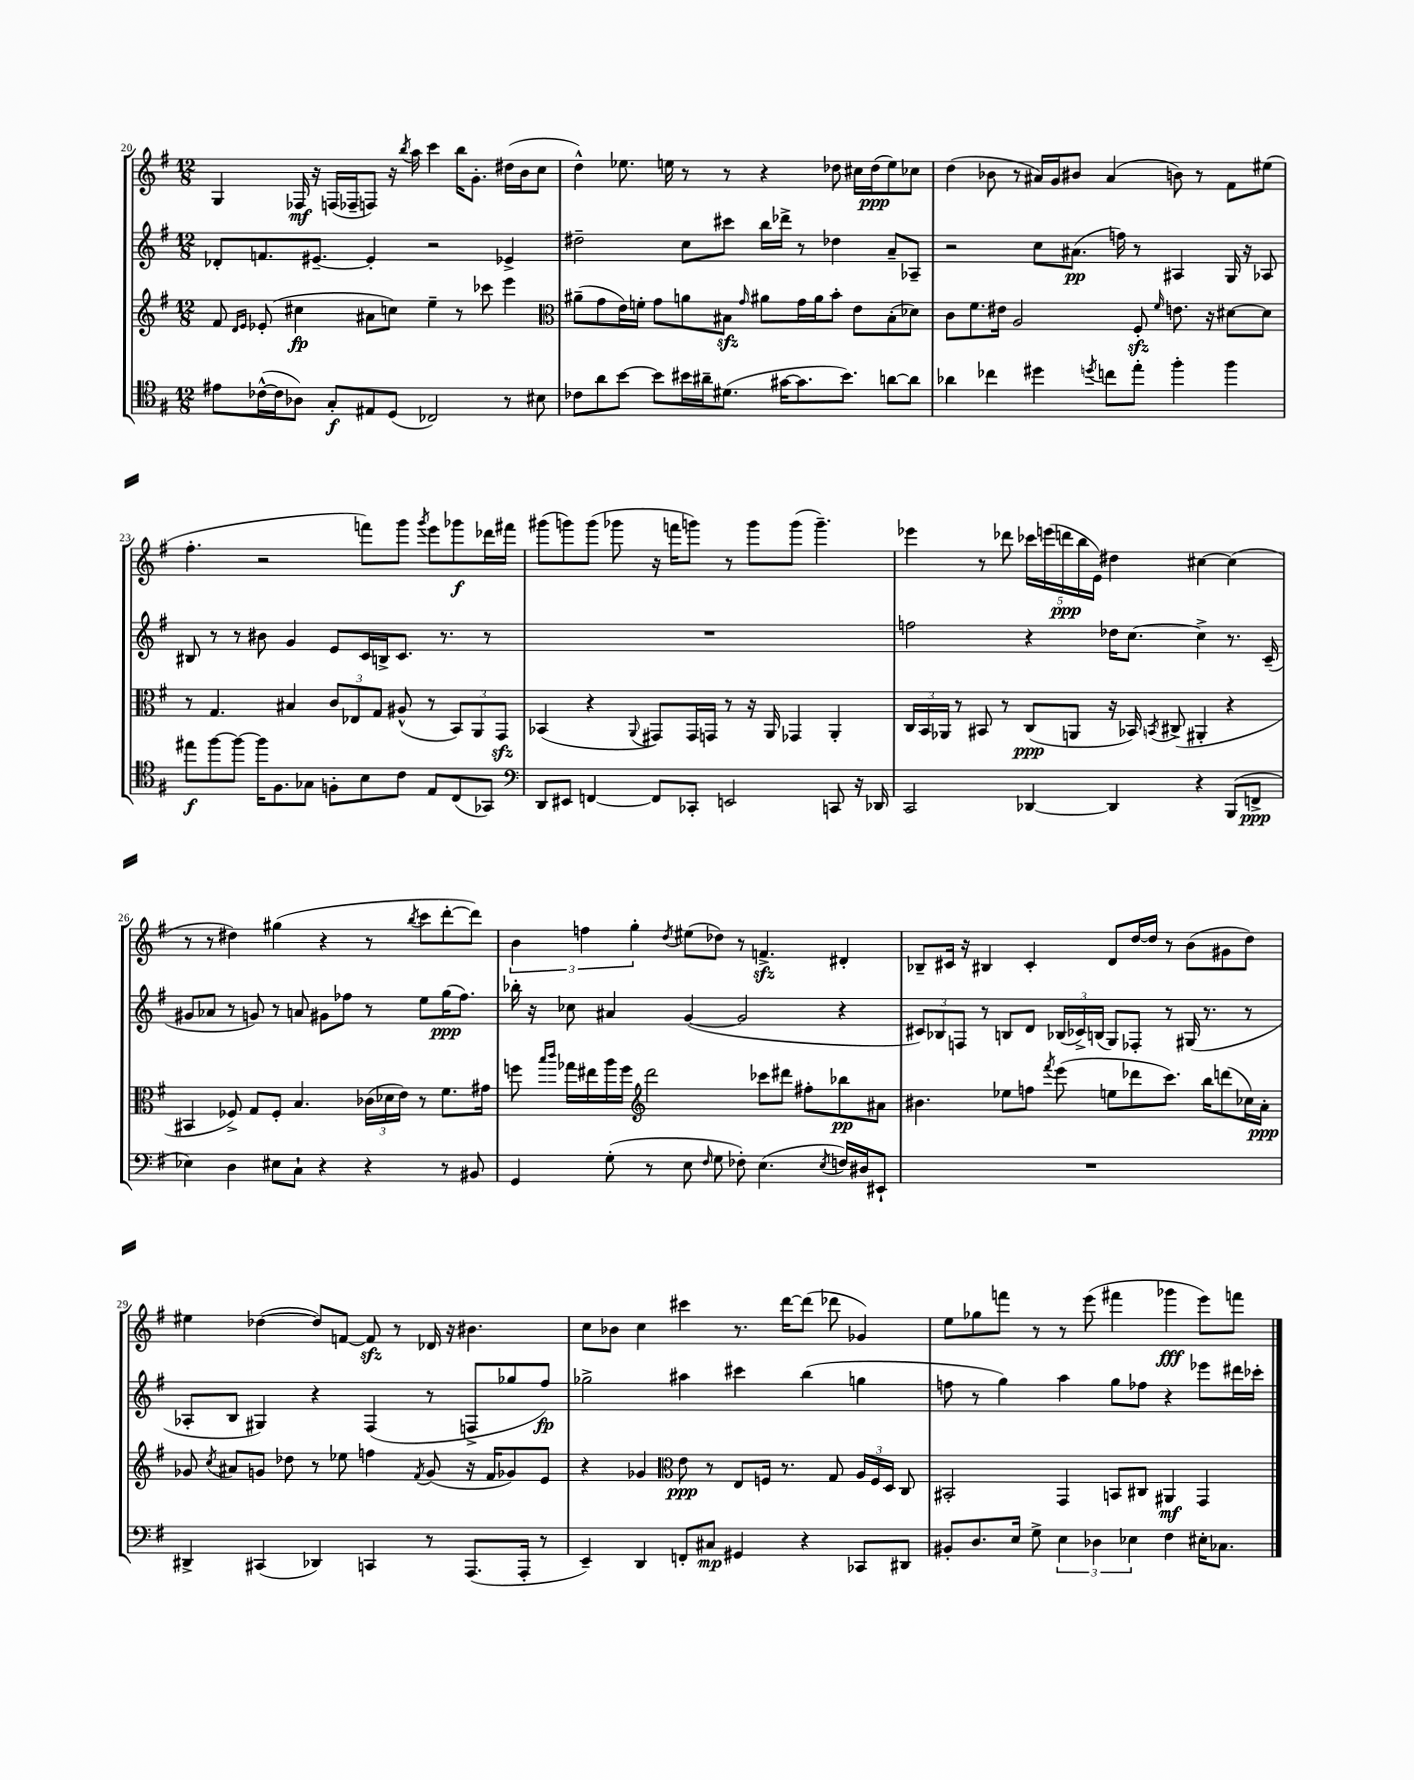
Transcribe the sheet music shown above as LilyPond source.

<<
\new StaffGroup <<
\new Staff = "s0" {
    \clef treble \key g \major \numericTimeSignature \time 12/8
    \autoBeamOff g4 fes16\mf r16 f16[( fes16-- f8]) r16 \acciaccatura { b''8 } a''16 c'''4 b''16[ g'8.]-. dis''16[( b'16 c''8] |
    d''4-^) ees''8. e''16 r8 r8 r4 des''8 cis''16[ des''16\ppp( e''8) ces''8] |
    d''4( bes'8 r8 ais'16[) g'16 bis'8] ais'4( b'8) r8 fis'8[ eis''8]( |
    fis''4.-. r2 f'''8[) g'''8] \acciaccatura { g'''8 } e'''8[ ges'''8\f des'''16 fis'''16] |
    gis'''8[( g'''8) g'''8]( ges'''8 r16 f'''16[ g'''8]) r8 g'''8[ g'''8]( g'''4.--) |
    ees'''4 r8 des'''8 \tuplet 5/4 { ces'''16[ e'''16( d'''16\ppp b''16 e'16]) } dis''4 cis''4~ cis''4( |
    r8 r8 dis''4) gis''4( r4 r8 \acciaccatura { b''8 } c'''8[ d'''8~-. d'''8]) |
    \tuplet 3/2 { b'4 f''4 g''4-. } \acciaccatura { d''8 } eis''8[( des''8]) r8 f'4.->\sfz dis'4-. |
    bes8[-- cis'16] r16 bis4 cis'4-. d'8[ d''16~ d''16] r8 b'8[( gis'8 d''8]) |
    eis''4 des''4~( des''8[) f'8]~ f'8\sfz r8 des'16 r16 bis'4. |
    c''8[ bes'8] c''4 cis'''4 r8. d'''16[~ d'''8]( des'''8 ges'4) |
    e''8[ ges''8 f'''8] r8 r8 e'''8( fis'''4 ges'''4\fff e'''8[) f'''8] \bar "|." |
}
\new Staff = "s1" {
    \clef treble \key g \major \numericTimeSignature \time 12/8
    \autoBeamOff des'8[-. f'8. eis'8.]~-- eis'4-. r2 ees'4-> |
    dis''2-- c''8[ cis'''8] b''16[ des'''16]-> r8 des''4 a'8[-- aes8]-- |
    r2 c''8[ ais'8.]\pp( f''16) r8 ais4 g16 r16 aes8 |
    bis8 r8 r8 bis'8 g'4 e'8[ c'16 b16-> c'8.] r8. r8 |
    R1. |
    f''2 r4 des''16[ c''8.]~ c''4-> r8. c'16--( |
    gis'8[ aes'8] r8 g'8) r8 a'8 gis'8[ fes''8] r8 e''8[ g''16\ppp( fes''8.]) |
    bes''16-. r16 ces''8 ais'4 g'4~( g'2 r4 |
    \tuplet 3/2 { cis'8[) bes8 f8] } r8 b8[ d'8] \tuplet 3/2 { bes16[( ces'16->) b16]( } g8[) fes8]-. r8 gis16( r8. r8 |
    aes8[-. b8] gis4) r4 fis4( r8 f8[-> ges''8 fis''8]\fp) |
    ges''2-> ais''4 cis'''4 b''4( g''4 |
    f''8 r8 g''4) a''4 g''8[ fes''8] r4 ees'''8[ dis'''16 ces'''16]-. \bar "|." |
}
\new Staff = "s2" {
    \clef treble \key g \major \numericTimeSignature \time 12/8
    \autoBeamOff fis'8 \grace { d'16[ e'16] } ees'8-.( cis''4\fp ais'8[ c''8]) e''4-- r8 ces'''8 e'''4 |
    \clef alto ais'8[--( g'8 e'16) f'16]-. g'8[ a'8 bis8]\sfz \grace { g'16 } ais'8[ g'16 ais'16 b'8]-. e'8[ bis8-.( des'8]) |
    c'8[ fis'8. eis'16] a2 fis8-.\sfz \grace { fis'16 } e'8. r16 dis'8[~ dis'8] |
    r8 g4. bis4 \tuplet 3/2 { c'8[ ees8 g8] } ais8-^( r8 \tuplet 3/2 { b,8[) a,8 g,8]\sfz } |
    bes,4( r4 \appoggiatura { a,8 } gis,8[) gis,16 g,16] r8 r16 a,16 ges,4 a,4-. |
    \tuplet 3/2 { c16[ b,16 aes,16] } r8 bis,8 r8 c8[\ppp( a,8] r16 bes,16) \acciaccatura { b,8 } cis8->( ais,4-. r4 |
    bis,4 fes8->) g8[ fes8]-. b4. \tuplet 3/2 { ces'16[( des'16 e'16]) } r8 fis'8.[ gis'16] |
    f''8 \grace { b''16[ c'''16] } ges''16[ eis''16 a''16 f''16] \clef treble d'''2 ces'''8[ dis'''8] fis''8[-. bes''8\pp ais'8] |
    bis'4. ees''8[ f''8] \acciaccatura { fis'''8 } e'''8( e''8[ des'''8 c'''8.]) b''16[ d'''8( ces''16) a'16]-.\ppp |
    ges'8 \acciaccatura { c''8 } ais'8[ g'8] des''8 r8 ees''8 f''4 \acciaccatura { fis'8 } g'8( r16 fis'16[ ges'8) e'8] |
    r4 ges'4 \clef alto e'8\ppp r8 e8[ f16] r8. g8 \tuplet 3/2 { a16[ f16 d16] } c8 |
    bis,2-. g,4 b,8[ cis8] ais,4\mf g,4 \bar "|." |
}
\new Staff = "s3" {
    \clef tenor \key g \major \numericTimeSignature \time 12/8
    \autoBeamOff eis'8[ ces'16~-^( ces'16 aes8]) g8[-.\f eis8 d8]( ces2) r8 bis8 |
    ces'8[ a'8 b'8]~ b'8[ bis'16 ais'16-- dis'8.]( gis'16[~ gis'8. bis'8.]) a'8[~ a'8] |
    aes'4 ces''4 dis''4 \acciaccatura { d''8 } c''8[ e''8]-. fis''4-. fis''4 |
    eis''8[\f fis''8~ fis''8]~ fis''16[ fis8. ges8] f8[-. b8 c'8] e8[ c8( ges,8]) |
    \clef bass d,8[ eis,8] f,4~ f,8[ ces,8]-. e,2 c,8 r16 des,16 |
    c,2 des,4~ des,4 r4 b,,8[( f,8]->\ppp |
    ees4) d4 eis8[ c8]-! r4 r4 r8 bis,8 |
    g,4 g8-.( r8 e8 \grace { fis16 } g8 fes8-.) e4.( \acciaccatura { e8 } f16[) dis16 eis,8]-! |
    R1. |
    dis,4-> cis,4( des,4) c,4 r8 a,,8.[( a,,16]-. r8 |
    e,4--) d,4 f,8[-. cis8]\mp gis,4 r4 ces,8[ dis,8] |
    bis,8[-. d8. e16] g8-> \tuplet 3/2 { e4 des4 ees4 } fis4 eis16[-. ces8.] \bar "|." |
}
>>
>>
\layout { \context { \Score currentBarNumber = #20 } }
